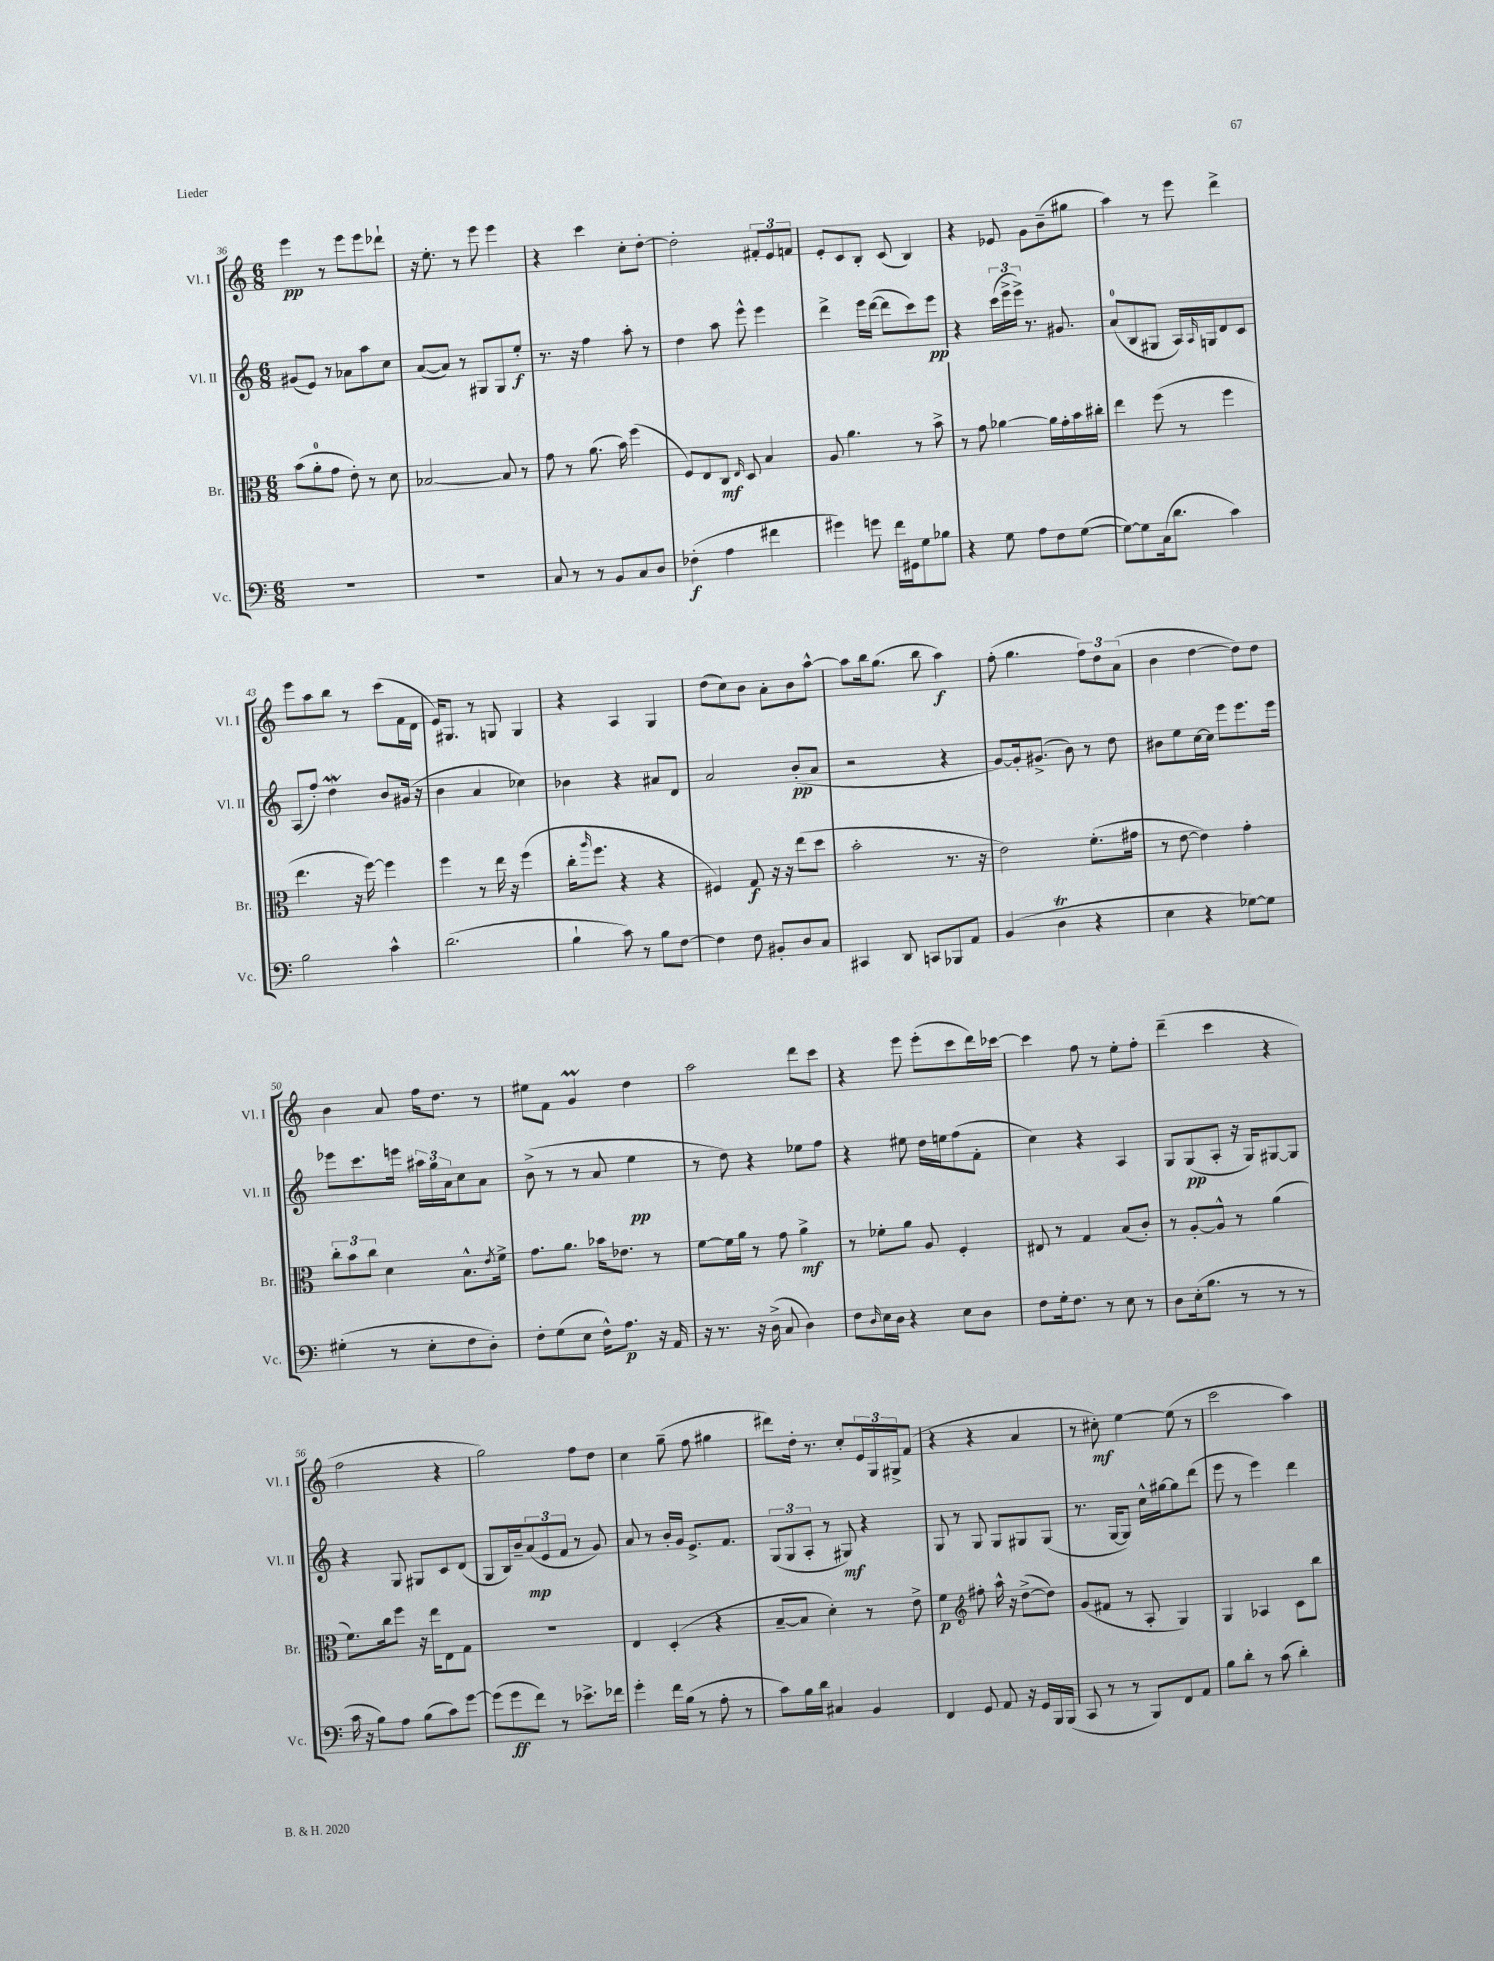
<<
\new StaffGroup <<
\new Staff = "s0" \with { instrumentName = "Vl. I" shortInstrumentName = "Vl. I" } {
    \clef treble \key c \major \numericTimeSignature \time 6/8
    e'''4\pp r8 e'''8 e'''8 des'''8-! |
    r16 e''8.-. r8 e'''8 e'''4 |
    r4 c'''4 c''8-. d''8~-. |
    d''2-. \tuplet 3/2 { fis'8-. e'8 f'8 } |
    e'8-. c'8 b8-. c'8( b4) |
    r4 ees'8 g'8 b'8--( gis''8 |
    a''4) r8 e'''8 d'''4-> |
    e'''8 a''8 b''8 r8 c'''8( f'16 d'16 |
    e'16) gis8. r8 g8 g4 |
    r4 a4 g4 |
    d''8( c''8) b'8 a'8-. b'8 a''8~-^ |
    a''8 b''16 g''8.( b''8 a''4\f) |
    f''8-.( g''4. \tuplet 3/2 { f''8) d''8 a'8( } |
    b'4 d''4~ d''8) d''8 |
    b'4 a'8 f''16 d''8. r8 |
    eis''8 f'8 g'4\prall d''4 |
    a''2 d'''8 c'''8 |
    r4 e'''8 e'''8-.( c'''8 d'''16) ces'''16~ |
    ces'''4 f''8 r8 e''8-. f''8-. |
    d'''4--( c'''4 r4 |
    f''2 r4 |
    g''2) f''8 d''8 |
    c''4 g''8--( f''8 gis''4 |
    dis'''8) d''16-. r8. c''8-. \tuplet 3/2 { e'16 g16 gis16-> } f'8( |
    r4 r4 a'4 |
    r8 cis''8-.\mf) e''4~ e''8( r8 |
    c'''2 a''4) \bar "|." |
}
\new Staff = "s1" \with { instrumentName = "Vl. II" shortInstrumentName = "Vl. II" } {
    \clef treble \key c \major \numericTimeSignature \time 6/8
    gis'8( e'8) r8 aes'8 a''8 c''8 |
    a'8~( a'8) r8 gis8 gis8 e''8-.\f |
    r8. r16 f''4 a''8-. r8 |
    d''4 a''8 e'''8-^ e'''4 |
    d'''4-> e'''16 d'''16~( d'''8 c'''8) e'''8\pp |
    r4 \tuplet 3/2 { c'''16( e'''16-> e'''16->) } r8. gis'8. |
    a'8-0( b8 gis8 a16) \grace { a16 } g16 d'8 c'8 |
    a8( f''8-.) d''4\mordent b'8 gis'16( r16 |
    b'4 a'4 ces''4) |
    bes'4 r4 ais'8 d'8 |
    a'2 b'8-.\pp( a'8 |
    r2 r4 |
    g'8~) g'16-. gis'8.->( b'8) r8 d''8 |
    bis'8 e''8 c''16~ c''16 e'''8 e'''8. e'''16 |
    ees'''8 c'''8. e'''16 \tuplet 3/2 { ais''16 g''16 a'16 } c''8 a'8 |
    b'8->( r8 r8 a'8 e''4\pp |
    r8 d''8) r4 ees''8 f''8 |
    r4 eis''8 d''16 e''16 f''8( f'8-. |
    c''4) r4 a4 |
    g8 g8\pp( a8-. r16 g16) gis8~ gis8 |
    r4 g8 gis8 c'8 d'8( |
    g8 b16) b'16-- \tuplet 3/2 { a'8\mp( e'8 f'8 } r8 g'8) |
    a'8 r8 b'16-. g'16 e'8.-> f'8. |
    \tuplet 3/2 { g8( g8 a8-. } r8 gis8\mf) r4 |
    g8 r8 g8 g8 gis8 gis8( |
    r8. g16~ g8) c''16-^ gis''16~ gis''8 d'''8( |
    e'''8 r8 e'''4) d'''4 \bar "|." |
}
\new Staff = "s2" \with { instrumentName = "Br." shortInstrumentName = "Br." } {
    \clef alto \key c \major \numericTimeSignature \time 6/8
    b'8( a'8-0-. g'8 e'8-.) r8 d'8 |
    bes2~ bes8 r8 |
    g'8 r8 a'8.( b'16) f''4( |
    f8) e8 c8\mf \grace { e16 } d8 b4 |
    a8 a'4. r8 b'8-> |
    r8 g'8 aes'4~ aes'16 g'16-. b'16 cis''16-. |
    e''4 f''8( r8 f''4 |
    e''4. r16 f''16~) f''4 |
    f''4 r8 e''16 r16 f''4( |
    c''16-. \grace { a''16 } f''8. r4 r4 |
    fis4) g8\f r16 r16 e''8( d''8 |
    b'2-. r8. r16 |
    e'2) f'8.-.( gis'16 |
    r8 e'8~ e'4) g'4-. |
    \tuplet 3/2 { c''8-. b'8 c''8 } d'4 b8.-^ \acciaccatura { e'8 } f'16-> |
    g'8. a'8. bes'16 ees'8. r8 |
    f'8~ f'16 a'16 r8 g'8 a'4->\mf |
    r8 fes'8-. a'8 a8 f4-. |
    eis8 r8 g4 b8( c'8-.) |
    r8 a8~-. a8-^ r8 a'4( |
    f'8.) c''16 f''8 r16 e''16 e8 g8 |
    R2. |
    e4 d4-.( r4 |
    b8~-- b8 d'4-.) r8 e'8-> |
    f'4\p \clef treble fis''8-. a''16-^ r16 d''8~->( d''8) |
    g'8( fis'8 r8 a8-. g4) |
    g4 aes4 c'8 b''8 \bar "|." |
}
\new Staff = "s3" \with { instrumentName = "Vc." shortInstrumentName = "Vc." } {
    \clef bass \key c \major \numericTimeSignature \time 6/8
    R2. |
    R2. |
    c8 r8 r8 b,8 c8 d8 |
    fes4-.\f( a4 fis'4 |
    gis'4) g'8 f'16 gis,16 g8 bes8 |
    r4 g8 a8 f8 g8~( |
    g8~) g8 c16( d'8. c'4) |
    b2 c'4-^ |
    d'2.( |
    b4-! c'8) r8 b8 f8~ |
    f4 f8 bis,8-. d8 c8 |
    cis,4 d,8 c,8 bes,,8 a,8 |
    b,4( d4\trill r4 |
    e4 r4 ges8~) ges8 |
    gis4-.( r8 e8-. f8 d8-.) |
    f8-. g8( e8 f16-^) a8.\p r16 a,16 |
    r16 r8. r16 d16->( c8 d4) |
    f8 \grace { d16 } e16 d16 r4 e8 d8 |
    f8 g16-. f8. r8 e8 r8 |
    d8 e16-.( b8. r8 r8 r8 |
    c'16 r16 b8) a8 b8( c'8) g'8~ |
    g'8( g'8\ff f'8) r8 ees'8.-> fes'16 |
    g'4-. f'16 b16( r8 a8-. r8 |
    c'8) b16 d'16 cis4 b,4 |
    f,4 g,8 a,8 r16 g,16 b,,16 b,,16( |
    c,8 r8 r8 b,,8) f,8 a,8 |
    b8 d'8-. r8 c'8( d'4-.) \bar "|." |
}
>>
>>
\layout { \context { \Score currentBarNumber = #36 } }
